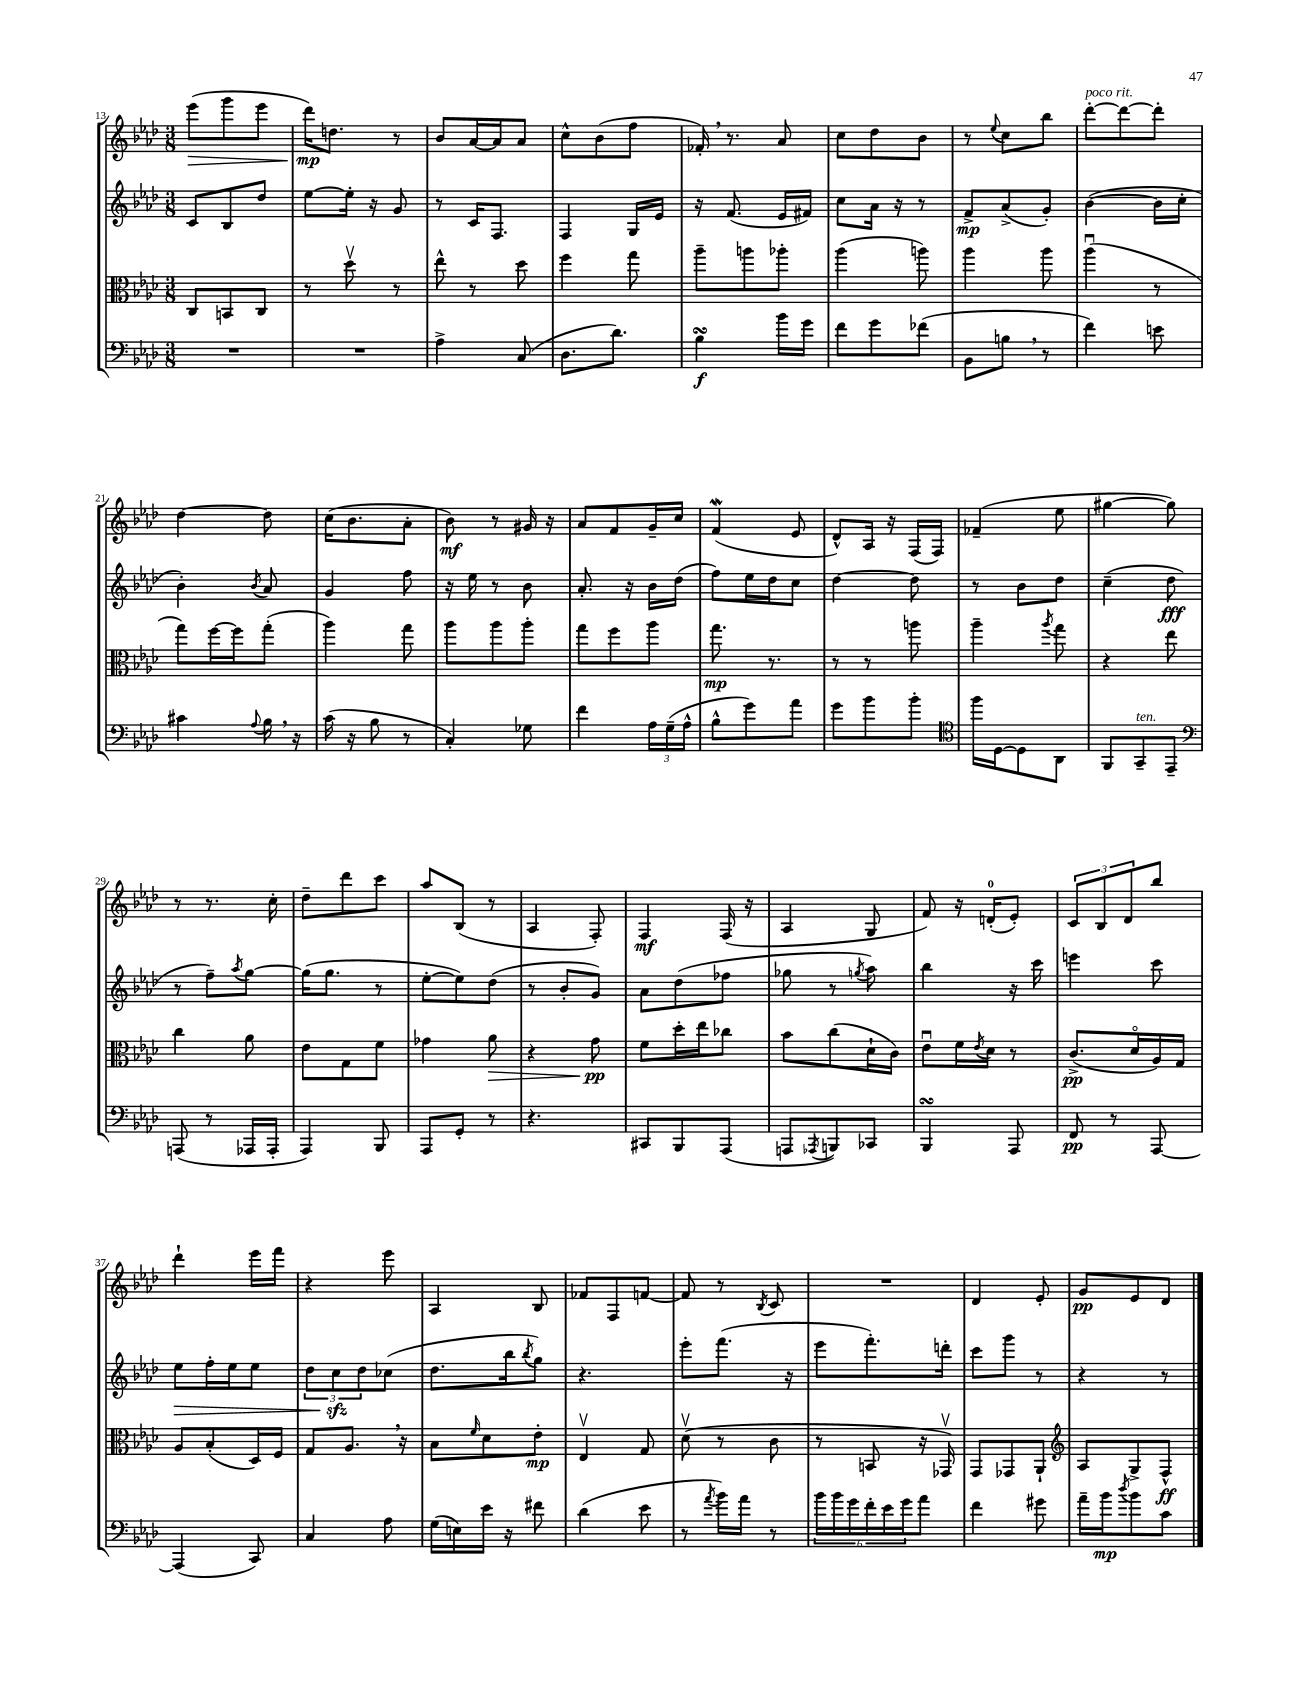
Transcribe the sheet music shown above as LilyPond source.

<<
\new StaffGroup <<
\new Staff = "s0" {
    \clef treble \key aes \major \numericTimeSignature \time 3/8
    ees'''8\>( g'''8 ees'''8 |
    des'''16\mp\!) d''8. r8 |
    bes'8 aes'16~ aes'16 aes'8 |
    c''8-^ bes'8( f''8 |
    fes'16-.) \breathe r8. aes'8 |
    c''8 des''8 bes'8 |
    r8 \appoggiatura { ees''8 } c''8 bes''8 |
    des'''8~-.^\markup { \italic "poco rit." } des'''8~ des'''8-. |
    des''4~ des''8 |
    c''16( bes'8. aes'8-. |
    bes'8\mf) r8 gis'16 r16 |
    aes'8 f'8 g'16-- c''16 |
    f'4\mordent( ees'8 |
    des'8-^) aes16 r16 f16( f16) |
    fes'4--( ees''8 |
    gis''4~ gis''8) |
    r8 r8. c''16-. |
    des''8-- des'''8 c'''8 |
    aes''8 bes8( r8 |
    aes4 f8-.) |
    f4\mf f16( r16 |
    aes4 g8 |
    f'8) r16 d'16-0-.( ees'8-.) |
    \tuplet 3/2 { c'8 bes8 des'8 } bes''8 |
    des'''4-! ees'''16 f'''16 |
    r4 ees'''8 |
    aes4 bes8 |
    fes'8 f8 f'8~ |
    f'8 r8 \acciaccatura { bes8 } c'8 |
    R4. |
    des'4 ees'8-. |
    g'8\pp ees'8 des'8 \bar "|." |
}
\new Staff = "s1" {
    \clef treble \key aes \major \numericTimeSignature \time 3/8
    c'8 bes8 des''8 |
    ees''8~ ees''16-. r16 g'8 |
    r8 c'16 f8. |
    f4 g16 ees'16 |
    r16 f'8.( ees'16 fis'16) |
    c''8 aes'16 r16 r8 |
    f'8->\mp aes'8->( g'8-.) |
    bes'4~( bes'16 c''16-. |
    bes'4-.) \acciaccatura { bes'8 } aes'8 |
    g'4 f''8 |
    r16 ees''16 r8 bes'8 |
    aes'8.-. r16 bes'16 des''16( |
    f''8) ees''16 des''16 c''8 |
    des''4~ des''8 |
    r8 bes'8 des''8 |
    c''4--( des''8\fff |
    r8 f''8--) \acciaccatura { aes''8 } g''8~ |
    g''16( g''8. r8 |
    ees''8~-. ees''8) des''8( |
    r8 bes'8-. g'8) |
    aes'8 des''8( fes''8 |
    ges''8 r8 \acciaccatura { g''8 } aes''8) |
    bes''4 r16 c'''16 |
    e'''4 c'''8 |
    ees''8\> f''16-. ees''16 ees''8 |
    \tuplet 3/2 { des''8 c''8\sfz\! des''8 } ces''8( |
    des''8. bes''16 \acciaccatura { bes''8 } g''8) |
    r4. |
    ees'''8-. f'''8.( r16 |
    ees'''8 f'''8.-.) d'''16-. |
    c'''8 g'''8 r8 |
    r4 r8 \bar "|." |
}
\new Staff = "s2" {
    \clef alto \key aes \major \numericTimeSignature \time 3/8
    c8 b,8 c8 |
    r8 des''8\upbow r8 |
    ees''8-^ r8 des''8 |
    f''4 g''8 |
    aes''8-- a''8 aes''8-. |
    aes''4( a''8) |
    aes''4 aes''8 |
    aes''4\downbow( r8 |
    g''8) f''16~ f''16 g''8-.( |
    aes''4) g''8 |
    aes''8 aes''8 aes''8-. |
    g''8 f''8 aes''8 |
    g''8.\mp r8. |
    r8 r8 a''8 |
    aes''4-- \acciaccatura { aes''8 } g''8 |
    r4 ees''8 |
    c''4 aes'8 |
    ees'8 g8 f'8 |
    ges'4 aes'8\> |
    r4 g'8\pp\! |
    f'8 des''16-. ees''16 ces''8 |
    bes'8 c''8( des'16-! c'16) |
    ees'8\downbow f'16 \acciaccatura { ees'8 } des'16 r8 |
    c'8.->\pp( des'16\flageolet aes16) g16 |
    aes8 bes8-.( des16) f16 |
    g8 aes8. \breathe r16 |
    bes8 \grace { f'16 } des'8 ees'8-.\mp |
    ees4\upbow g8 |
    des'8\upbow( r8 c'8 |
    r8 b,8 r16 ges,16\upbow) |
    g,8 ges,8 aes,8-! |
    \clef treble aes8 g8-> f8-^\ff \bar "|." |
}
\new Staff = "s3" {
    \clef bass \key aes \major \numericTimeSignature \time 3/8
    R4. |
    R4. |
    aes4-> c8( |
    des8. des'8.) |
    bes4\turn\f bes'16 g'16 |
    f'8 g'8 fes'8( |
    bes,8 b8 \breathe r8 |
    f'4) e'8 |
    cis'4 \appoggiatura { aes8 } bes16 \breathe r16 |
    c'16( r16 bes8 r8 |
    c4-.) ges8 |
    f'4 \tuplet 3/2 { aes16 g16--( aes16-^ } |
    bes8-^ g'8) aes'8 |
    g'8 bes'8 bes'8-. |
    \clef tenor f''16 des16~ des8 aes,8 |
    f,8 g,8--^\markup { \italic "ten." } ees,8-- |
    \clef bass a,,8( r8 aes,,16 aes,,16-. |
    aes,,4) bes,,8 |
    aes,,8 g,8-. r8 |
    r4. |
    cis,8 bes,,8 aes,,8( |
    a,,8 \acciaccatura { aes,,8 } b,,8) ces,8 |
    bes,,4\turn aes,,8 |
    f,8\pp r8 aes,,8~ |
    aes,,4( c,8) |
    c4 aes8 |
    g16( e16) ees'16 r16 fis'8 |
    des'4( ees'8 |
    r8 \acciaccatura { aes'8 } bes'16) aes'16 r8 |
    \tuplet 6/4 { bes'16 bes'16 g'16 f'16-. ees'16 g'16 } aes'8 |
    f'4 gis'8 |
    aes'16-- bes'16\mp \acciaccatura { des''8 } bes'8 c'8 \bar "|." |
}
>>
>>
\layout { \context { \Score currentBarNumber = #13 } }
